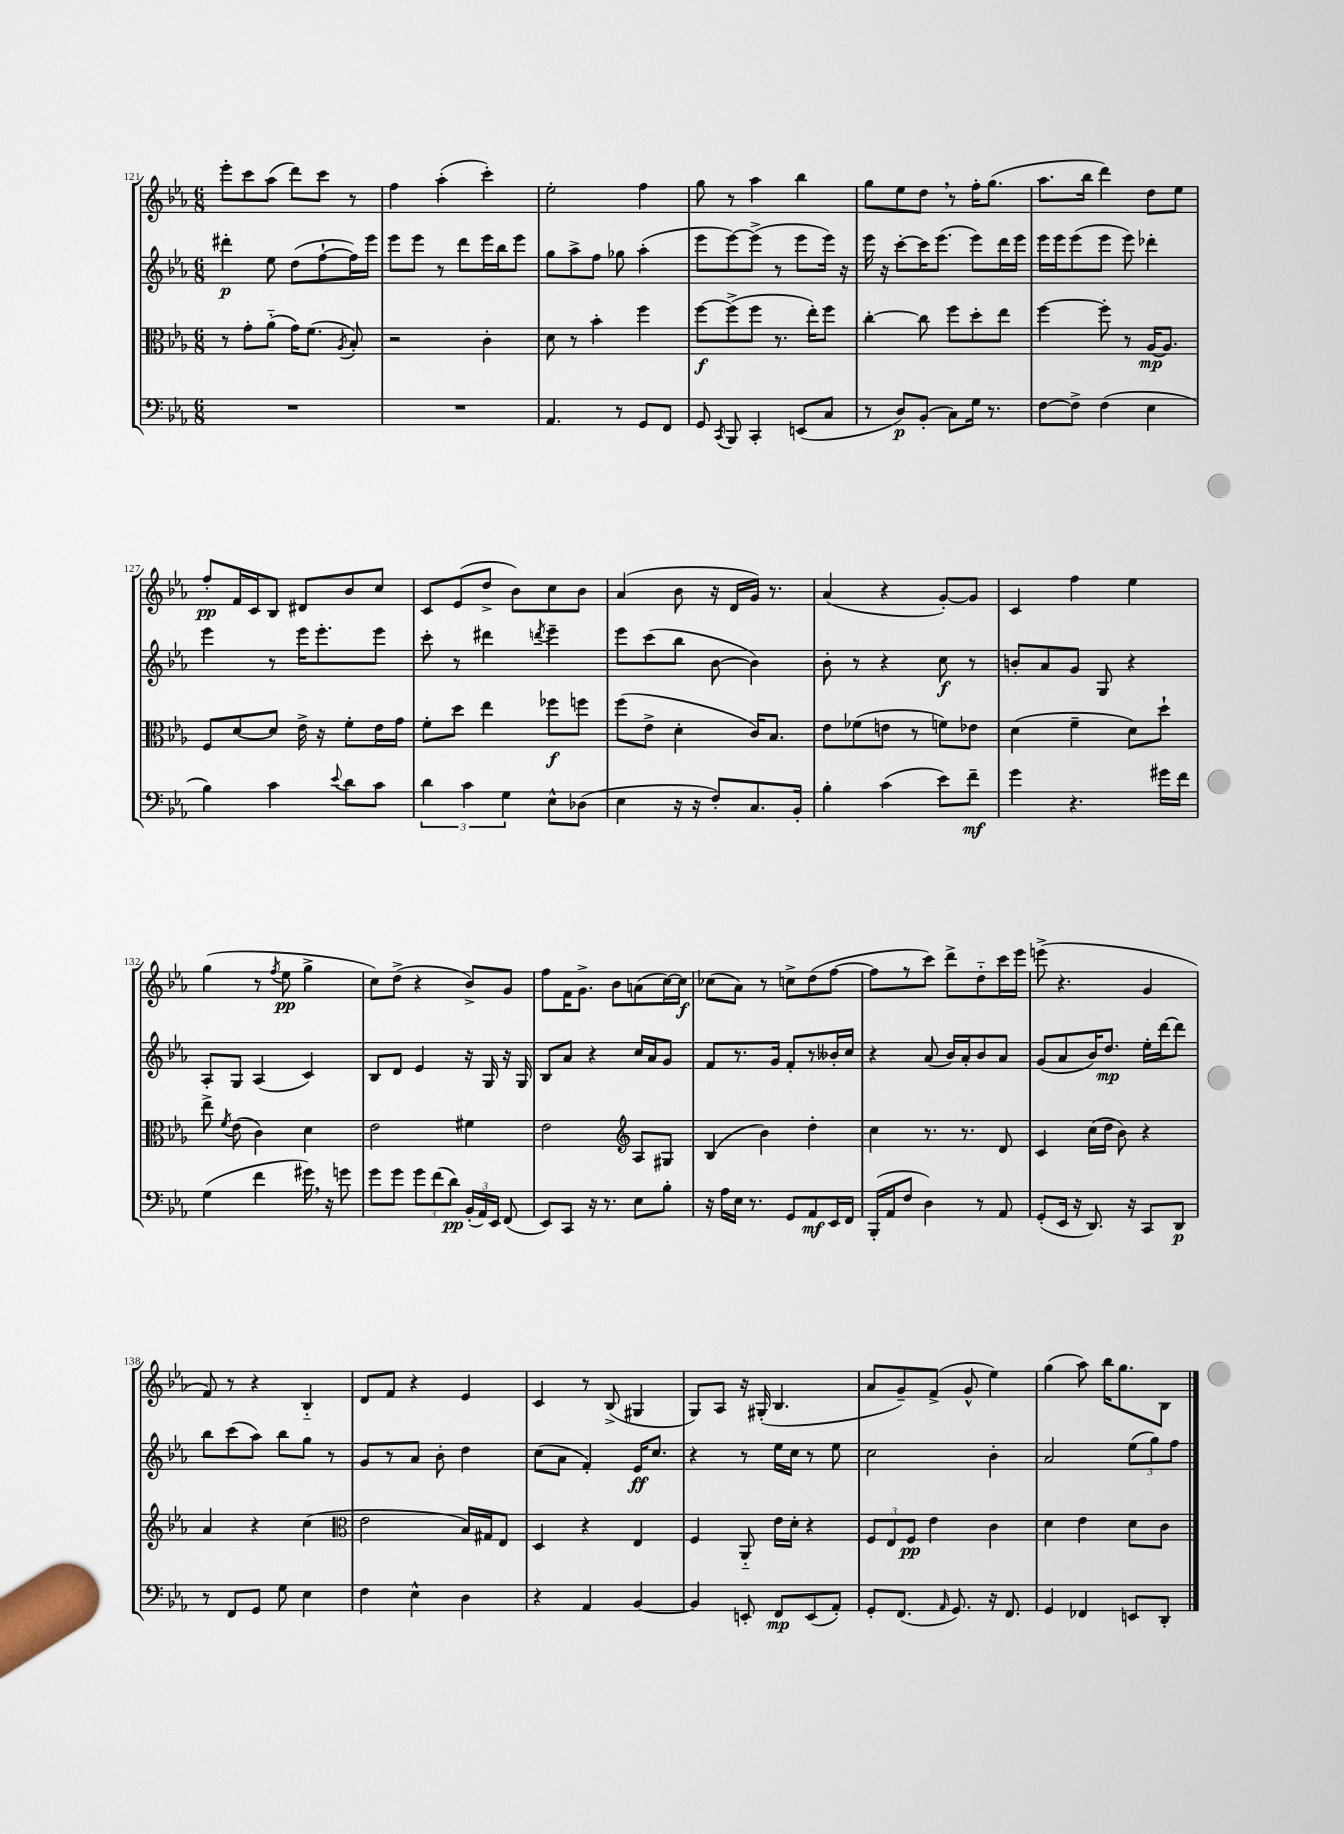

**kern	**kern	**kern	**kern
*staff4	*staff3	*staff2	*staff1
*clefF4	*clefC3	*clefG2	*clefG2
*k[b-e-a-]	*k[b-e-a-]	*k[b-e-a-]	*k[b-e-a-]
*M6/8	*M6/8	*M6/8	*M6/8
2.r	8r	4ddd#'	8eee-'
.	8g'	.	8ccc
.	(8a-'~	8ee-	(8aa-
.	16g)	(8dd	8ddd)
.	(8.f	.	.
.	.	[8ff`	8ccc
.	8qA-	.	.
.	8B-')	16ff])	8r
.	.	16eee-	.
=	=	=	=
2.r	2r	8eee-	4ff
.	.	8eee-	.
.	.	8r	(4aa-'
.	.	8ddd	.
.	4c'	16eee-	4ccc')
.	.	16bb-	.
.	.	8eee-	.
=	=	=	=
4.AA-	8d	8gg	2ee-'
.	8r	8aa-^	.
.	4b-'	8ff	.
8r	.	8gg-	.
8GG	4ff	(4aa-'	4ff
8FF	.	.	.
=	=	=	=
8GG	[8ff	8eee-	8gg
8qCC	.	.	.
8BBB-	(8ff^]	[8eee-)	8r
4CC'	8ff	(8eee-^]	4aa-
.	8.r	8r	.
(8EE	.	8eee-	4bb-
.	16ee-')	.	.
8C	8ff	16eee-)	.
.	.	16r	.
=	=	=	=
8r	[4cc'	16eee-	8gg
.	.	16r	.
8D)	.	[8ccc'	8ee-
(8BB-'	8cc]	16ccc]	8dd
.	.	(8.eee-	.
8C)	8ff	.	8r
16G	8dd'	8eee-)	16ff'
8.r	.	.	(8.gg
.	8ee-	16ddd	.
.	.	16eee-	.
=	=	=	=
[8F	[4ff	16eee-	8.aa-
.	.	16eee-	.
8F^]	.	(8eee-	.
.	.	.	16bb-
(4F	8ff']	8eee-	4ddd)
.	8r	8eee-)	.
4E-	[16A-	4ddd-'	8dd
.	8.A-]	.	.
.	.	.	8ee-
=	=	=	=
4B-)	8F	4eee-	8ff'
.	[8d	.	16f
.	.	.	16c
4c	8d]	8r	8B-
.	16e-^	16eee-	8d#
.	16r	8.eee-'	.
8qqe-	.	.	.
8d	8f'	.	8b-
8c	16e-	8eee-	8cc
.	16g	.	.
=	=	=	=
6d	8f'	8ccc'	8c
.	8dd	8r	(8e-
6c	.	.	.
.	4ee-	4ddd#	8dd^
6G	.	.	.
.	.	.	8b-)
.	.	8qddd	.
8E-^^	8ff-	4eee-~	8cc
(8D-	8ff	.	8b-
=	=	=	=
4E-	(8ff	8eee-	(4a-
.	8e-^	(8ccc	.
16r	4d'	8bb-	8b-
16r	.	.	.
8F')	.	[8b-	16r
.	.	.	16d
8.C	16c)	4b-])	16g)
.	8.B-	.	8.r
16BB-'	.	.	.
=	=	=	=
4B-'	8e-	8b-'	(4a-
.	(8f-	8r	.
(4c	8e	4r	4r
.	8r	.	.
8e-)	8f)	8cc	[8g')
8f~	8e-	8r	8g]
=	=	=	=
4g	(4d	8b'	4c
.	.	8a-	.
4.r	4f~	8g	4ff
.	.	8G	.
.	8d)	4r	4ee-
16g#	8dd`	.	.
16f	.	.	.
=	=	=	=
(4G	8ee-^	8A-'	(4gg
.	8qf	.	.
.	(8e-	8G	.
4f	4c)	(4A-	8r
.	.	.	8qff
.	.	.	8ee-
16g#)	4d	4c)	4gg^
16r	.	.	.
8g	.	.	.
=	=	=	=
8g	2e-	8B-	8cc)
8g	.	8d	(8dd^
12g	.	4e-	4r
(12f	.	.	.
12d)	.	.	.
(24BB-'	4f#	16r	8b-^)
24AA-)	.	.	.
.	.	16G	.
24EE-	.	.	.
(8FF	.	16r	8g
.	.	16G	.
=	=	=	=
8EE-)	2e-	8B-	8ff
8CC	.	8a-	16f
.	.	.	8.g^
16r	.	4r	.
8.r	.	.	.
.	.	.	8b-
*	*clefG2	*	*
8E-	8A-	16cc	(8a
.	.	16a-	.
8B-'	8G#	8g	[16cc)
.	.	.	16cc]
=	=	=	=
16r	(4B-	8f	(8cc-
16A-	.	.	.
16E-	.	8.r	8a-)
8.r	.	.	.
.	4b-)	.	8r
.	.	16g	.
8GG	.	8f'	8cc^
8AA-	4dd'	8r	(8dd
16EE-	.	16b--'	[8ff
16FF	.	16cc	.
=	=	=	=
(16BBB-'	4cc	4r	8ff]
16AA-	.	.	.
8F	.	.	8r
4D)	8.r	(8a-	8ccc)
.	.	16b-)	8ddd^
.	8.r	16a-'	.
8r	.	8b-	8dd'~
8AA-	8d	8a-	16ccc
.	.	.	16eee-
=	=	=	=
(8GG'	4c	(8g	(8eee^
16EE-	.	8a-	4.r
16r	.	.	.
8.DD)	(16cc	16b-)	.
.	16dd	8.dd	.
.	8b-)	.	.
16r	.	.	.
8CC	4r	16ee-'	4g
.	.	[16ddd	.
8DD	.	8ddd]	.
=	=	=	=
8r	4a-	8bb-	8f)
8FF	.	(8ccc	8r
8GG	4r	8aa-)	4r
8G	.	8bb-	.
4E-	(4cc	8gg	4B-'~
.	.	8r	.
=	=	=	=
*	*clefC3	*	*
4F	2e-	8g	8d
.	.	8r	8f
4E-^^	.	8a-	4r
.	.	8b-'	.
4D	16B-)	4dd	4e-
.	16G#	.	.
.	8E-	.	.
=	=	=	=
4r	4D	(8cc	4c
.	.	8a-	.
4AA-	4r	4f')	8r
.	.	.	(8B-^
[4BB-	4E-	16e-	4G#
.	.	8.cc	.
=	=	=	=
4BB-]	4F	4r	8G)
.	.	.	8A-
8EE'	8AA-'~	8r	16r
.	.	.	(16G#'
8FF	16e-	16ee-	4.B-
.	16d'	16cc	.
(8EE	4r	8r	.
8AA-')	.	8ee-	.
=	=	=	=
8GG'	12F	2cc	8a-
.	12E-	.	.
(8.FF	.	.	8g~)
.	12F	.	.
.	4e-	.	(8f^
16qqAA-	.	.	.
8.GG)	.	.	.
.	.	.	8g^^
16r	4c	4b-'	4ee-)
8.FF	.	.	.
=	=	=	=
4GG	4d	2a-	(4gg
4FF-	4e-	.	8aa-)
.	.	.	16bb-
.	.	.	8.gg
8EE	8d	(12ee-	.
.	.	12gg)	.
8DD'	8c	.	8B-
.	.	12ff	.
==	==	==	==
*-	*-	*-	*-
